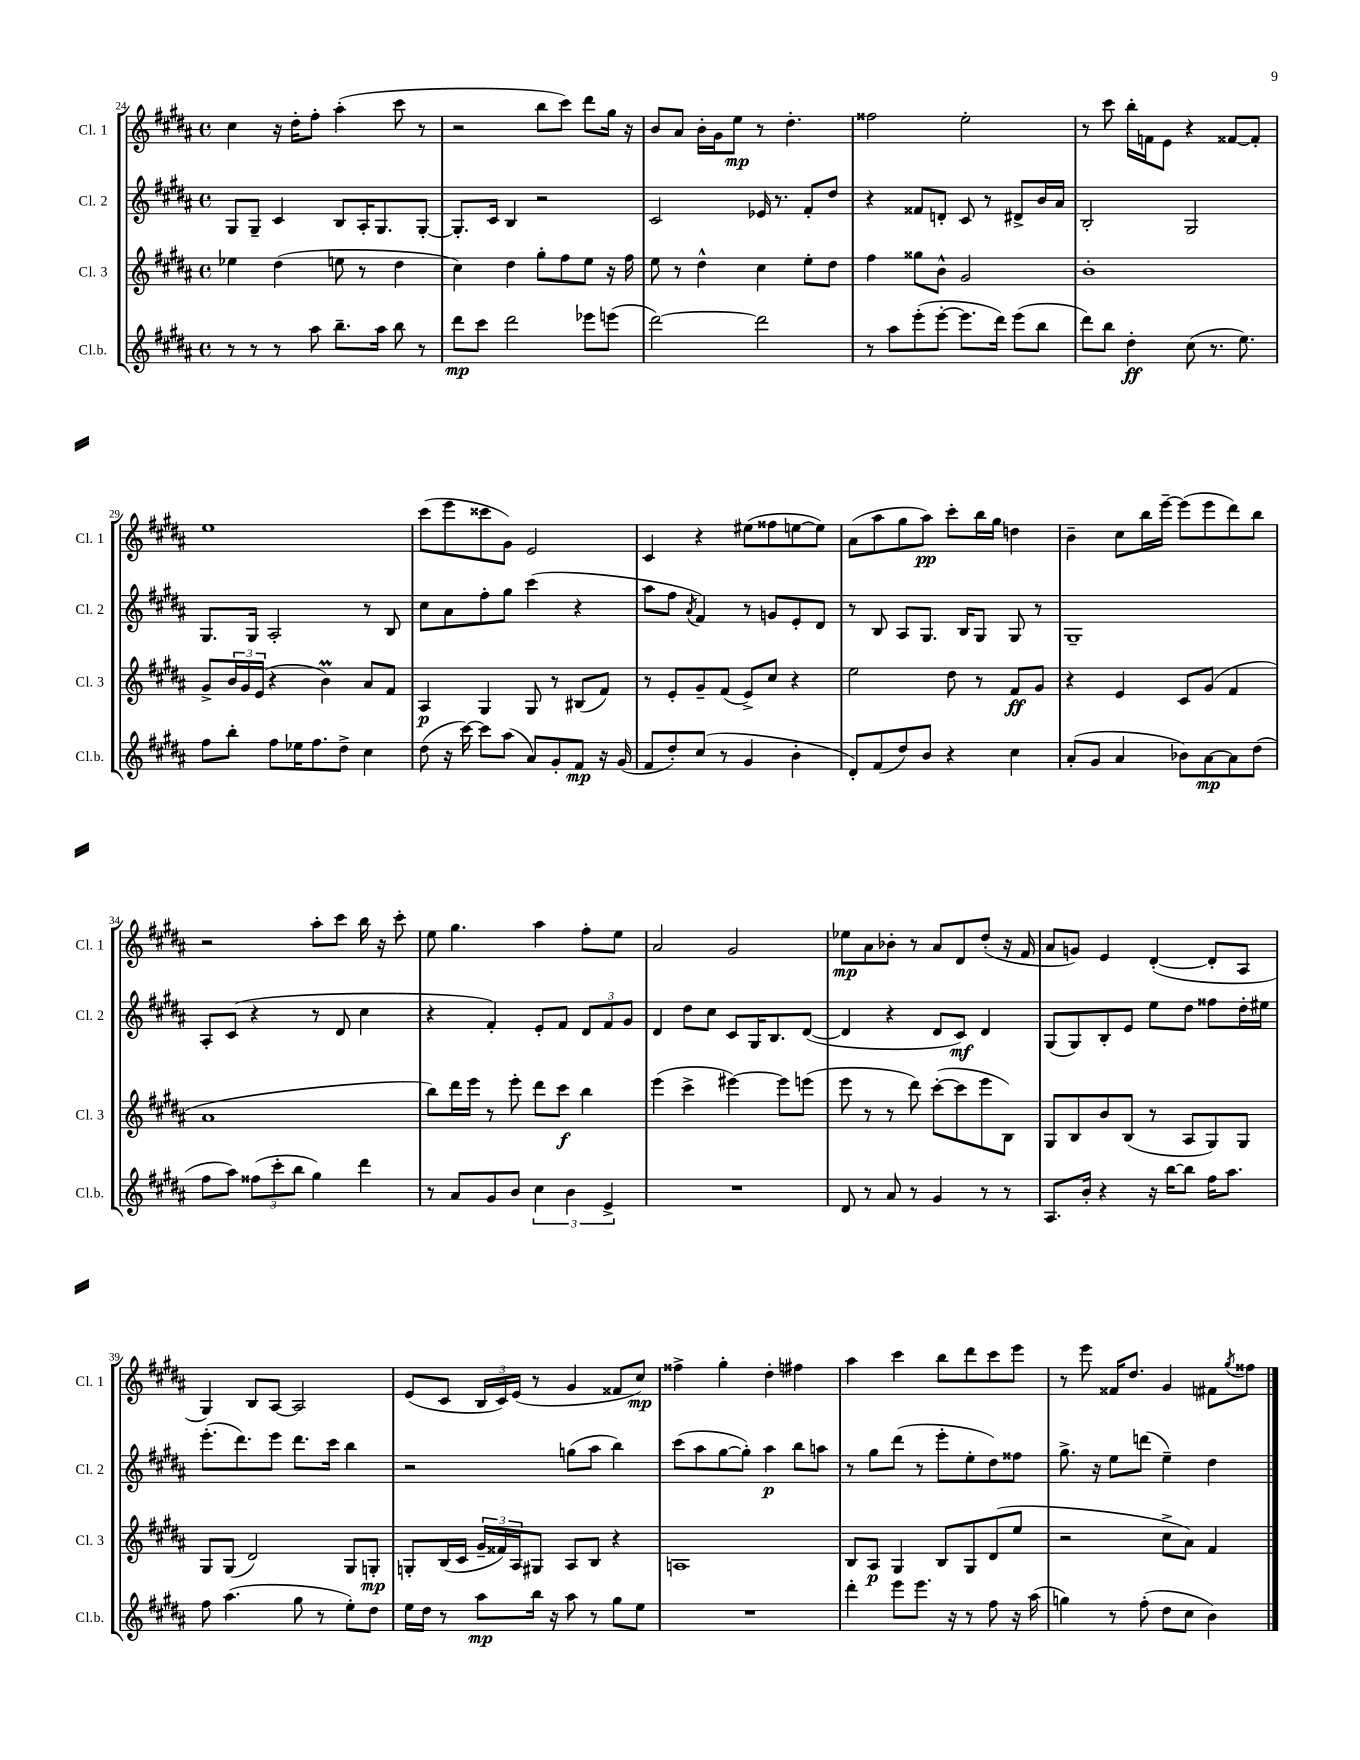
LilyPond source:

<<
\new StaffGroup <<
\new Staff = "s0" \with { instrumentName = "Cl. 1" shortInstrumentName = "Cl. 1" } {
    \clef treble \key b \major \defaultTimeSignature \time 4/4
    cis''4 r16 dis''16-. fis''8-. ais''4-.( cis'''8 r8 |
    r2 b''8 cis'''8) dis'''8 gis''16 r16 |
    b'8 ais'8 b'16-. gis'16 e''8\mp r8 dis''4.-. |
    fisis''2 e''2-. |
    r8 cis'''8 b''16-. f'16 e'8 r4 fisis'8~ fisis'8-. |
    e''1 |
    cis'''8( e'''8 cisis'''8 gis'8) e'2 |
    cis'4 r4 eis''8( fisis''8 e''8~ e''8) |
    ais'8( ais''8 gis''8 ais''8\pp) cis'''8-. b''16 gis''16 d''4 |
    b'4-- cis''8 b''16 e'''16~-- e'''8( e'''8 dis'''8) b''8 |
    r2 ais''8-. cis'''8 b''16 r16 cis'''8-. |
    e''8 gis''4. ais''4 fis''8-. e''8 |
    ais'2 gis'2 |
    ees''8\mp ais'8 bes'8-. r8 ais'8 dis'8 dis''8-.( r16 fis'16 |
    ais'8 g'8) e'4 dis'4~-.( dis'8-. ais8 |
    gis4) b8 ais8~ ais2 |
    e'8( cis'8 \tuplet 3/2 { b16 cis'16) e'16( } r8 gis'4 fisis'8 cis''8\mp) |
    fisis''4-> gis''4-. dis''4-. fis''4 |
    ais''4 cis'''4 b''8 dis'''8 cis'''8 e'''8 |
    r8 e'''8 fisis'16 dis''8. gis'4 fis'8 \acciaccatura { gis''8 } fisis''8 \bar "|." |
}
\new Staff = "s1" \with { instrumentName = "Cl. 2" shortInstrumentName = "Cl. 2" } {
    \clef treble \key b \major \defaultTimeSignature \time 4/4
    gis8 gis8-- cis'4 b8 ais16-. gis8. gis8~-. |
    gis8.-. cis'16 b4 r2 |
    cis'2 ees'16 r8. fis'8-. dis''8 |
    r4 fisis'8 d'8-. cis'8 r8 dis'8-> b'16 ais'16 |
    b2-. gis2 |
    gis8. gis16 ais2-. r8 b8 |
    cis''8 ais'8 fis''8-. gis''8 cis'''4( r4 |
    ais''8 fis''8 \acciaccatura { ais'8 } fis'4) r8 g'8 e'8-. dis'8 |
    r8 b8 ais8 gis8. b16 gis8 gis8 r8 |
    gis1-- |
    ais8-. cis'8( r4 r8 dis'8 cis''4 |
    r4 fis'4-.) e'8-. fis'8 \tuplet 3/2 { dis'8 fis'8 gis'8 } |
    dis'4 dis''8 cis''8 cis'8 gis16 b8. dis'8~( |
    dis'4 r4 dis'8 cis'8\mf) dis'4 |
    gis8( gis8) b8-. e'8 e''8 dis''8 fisis''8 dis''16-. eis''16 |
    e'''8.-.( dis'''8.) e'''8 dis'''8. cis'''16 b''4 |
    r2 g''8( ais''8 b''4) |
    cis'''8( ais''8 gis''8~ gis''8-.) ais''4\p b''8 a''8 |
    r8 gis''8 dis'''8( r8 e'''8-. e''8-. dis''8) fisis''8 |
    gis''8.-> r16 e''8 d'''8( e''4--) dis''4 \bar "|." |
}
\new Staff = "s2" \with { instrumentName = "Cl. 3" shortInstrumentName = "Cl. 3" } {
    \clef treble \key b \major \defaultTimeSignature \time 4/4
    ees''4 dis''4( e''8 r8 dis''4 |
    cis''4) dis''4 gis''8-. fis''8 e''8 r16 fis''16 |
    e''8 r8 dis''4-^ cis''4 e''8-. dis''8 |
    fis''4 gisis''8 b'8-^ gis'2 |
    b'1-. |
    gis'8-> \tuplet 3/2 { b'16 gis'16 e'16( } r4 b'4\prall) ais'8 fis'8 |
    ais4\p gis4 gis8 r8 bis8( fis'8) |
    r8 e'8-. gis'8-- fis'8( e'8->) cis''8 r4 |
    e''2 dis''8 r8 fis'8\ff gis'8 |
    r4 e'4 cis'8 gis'8( fis'4 |
    ais'1 |
    b''8) dis'''16 e'''16 r8 e'''8-. dis'''8 cis'''8\f b''4 |
    e'''4( cis'''4-> eis'''4~) eis'''8 e'''8( |
    e'''8 r8 r8 dis'''8) cis'''8~-.( cis'''8 e'''8 b8) |
    gis8 b8 b'8 b8( r8 ais8 gis8) gis8 |
    gis8 gis8( dis'2) gis8 g8-.\mp |
    g8-. b16( cis'16 \tuplet 3/2 { gis'16-- fisis'16) ais16 } gis8 ais8 b8 r4 |
    a1 |
    b8 ais8\p gis4 b8 gis8 dis'8( e''8 |
    r2 cis''8-> ais'8) fis'4 \bar "|." |
}
\new Staff = "s3" \with { instrumentName = "Cl.b." shortInstrumentName = "Cl.b." } {
    \clef treble \key b \major \defaultTimeSignature \time 4/4
    r8 r8 r8 ais''8 b''8.-- ais''16 b''8 r8 |
    dis'''8\mp cis'''8 dis'''2 ees'''8 e'''8( |
    dis'''2~) dis'''2 |
    r8 ais''8 e'''8-.( e'''8~-. e'''8. dis'''16) e'''8( b''8 |
    dis'''8) b''8 dis''4-.\ff cis''8( r8. e''8.) |
    fis''8 b''8-. fis''8 ees''16 fis''8. dis''8-> cis''4 |
    dis''8( r16 cis'''16~) cis'''8 ais''8( ais'8) gis'8-. fis'8\mp r16 gis'16( |
    fis'8 dis''8-.) cis''8( r8 gis'4 b'4-. |
    dis'8-.) fis'8( dis''8) b'8 r4 cis''4 |
    ais'8-.( gis'8 ais'4 bes'8) ais'8~\mp ais'8 dis''8( |
    fis''8 ais''8) \tuplet 3/2 { fisis''8( cis'''8-. b''8 } gis''4) dis'''4 |
    r8 ais'8 gis'8 b'8 \tuplet 3/2 { cis''4 b'4 e'4-> } |
    R1 |
    dis'8 r8 ais'8 r8 gis'4 r8 r8 |
    ais8. b'16-. r4 r16 b''16~ b''8 fis''16 ais''8. |
    fis''8 ais''4.( gis''8 r8 e''8-.) dis''8 |
    e''16 dis''16 r8 ais''8\mp b''16 r16 ais''8 r8 gis''8 e''8 |
    R1 |
    dis'''4-. e'''8 e'''8. r16 r8 fis''8 r16 ais''16( |
    g''4) r8 fis''8-.( dis''8 cis''8 b'4) \bar "|." |
}
>>
>>
\layout { \context { \Score currentBarNumber = #24 } }
